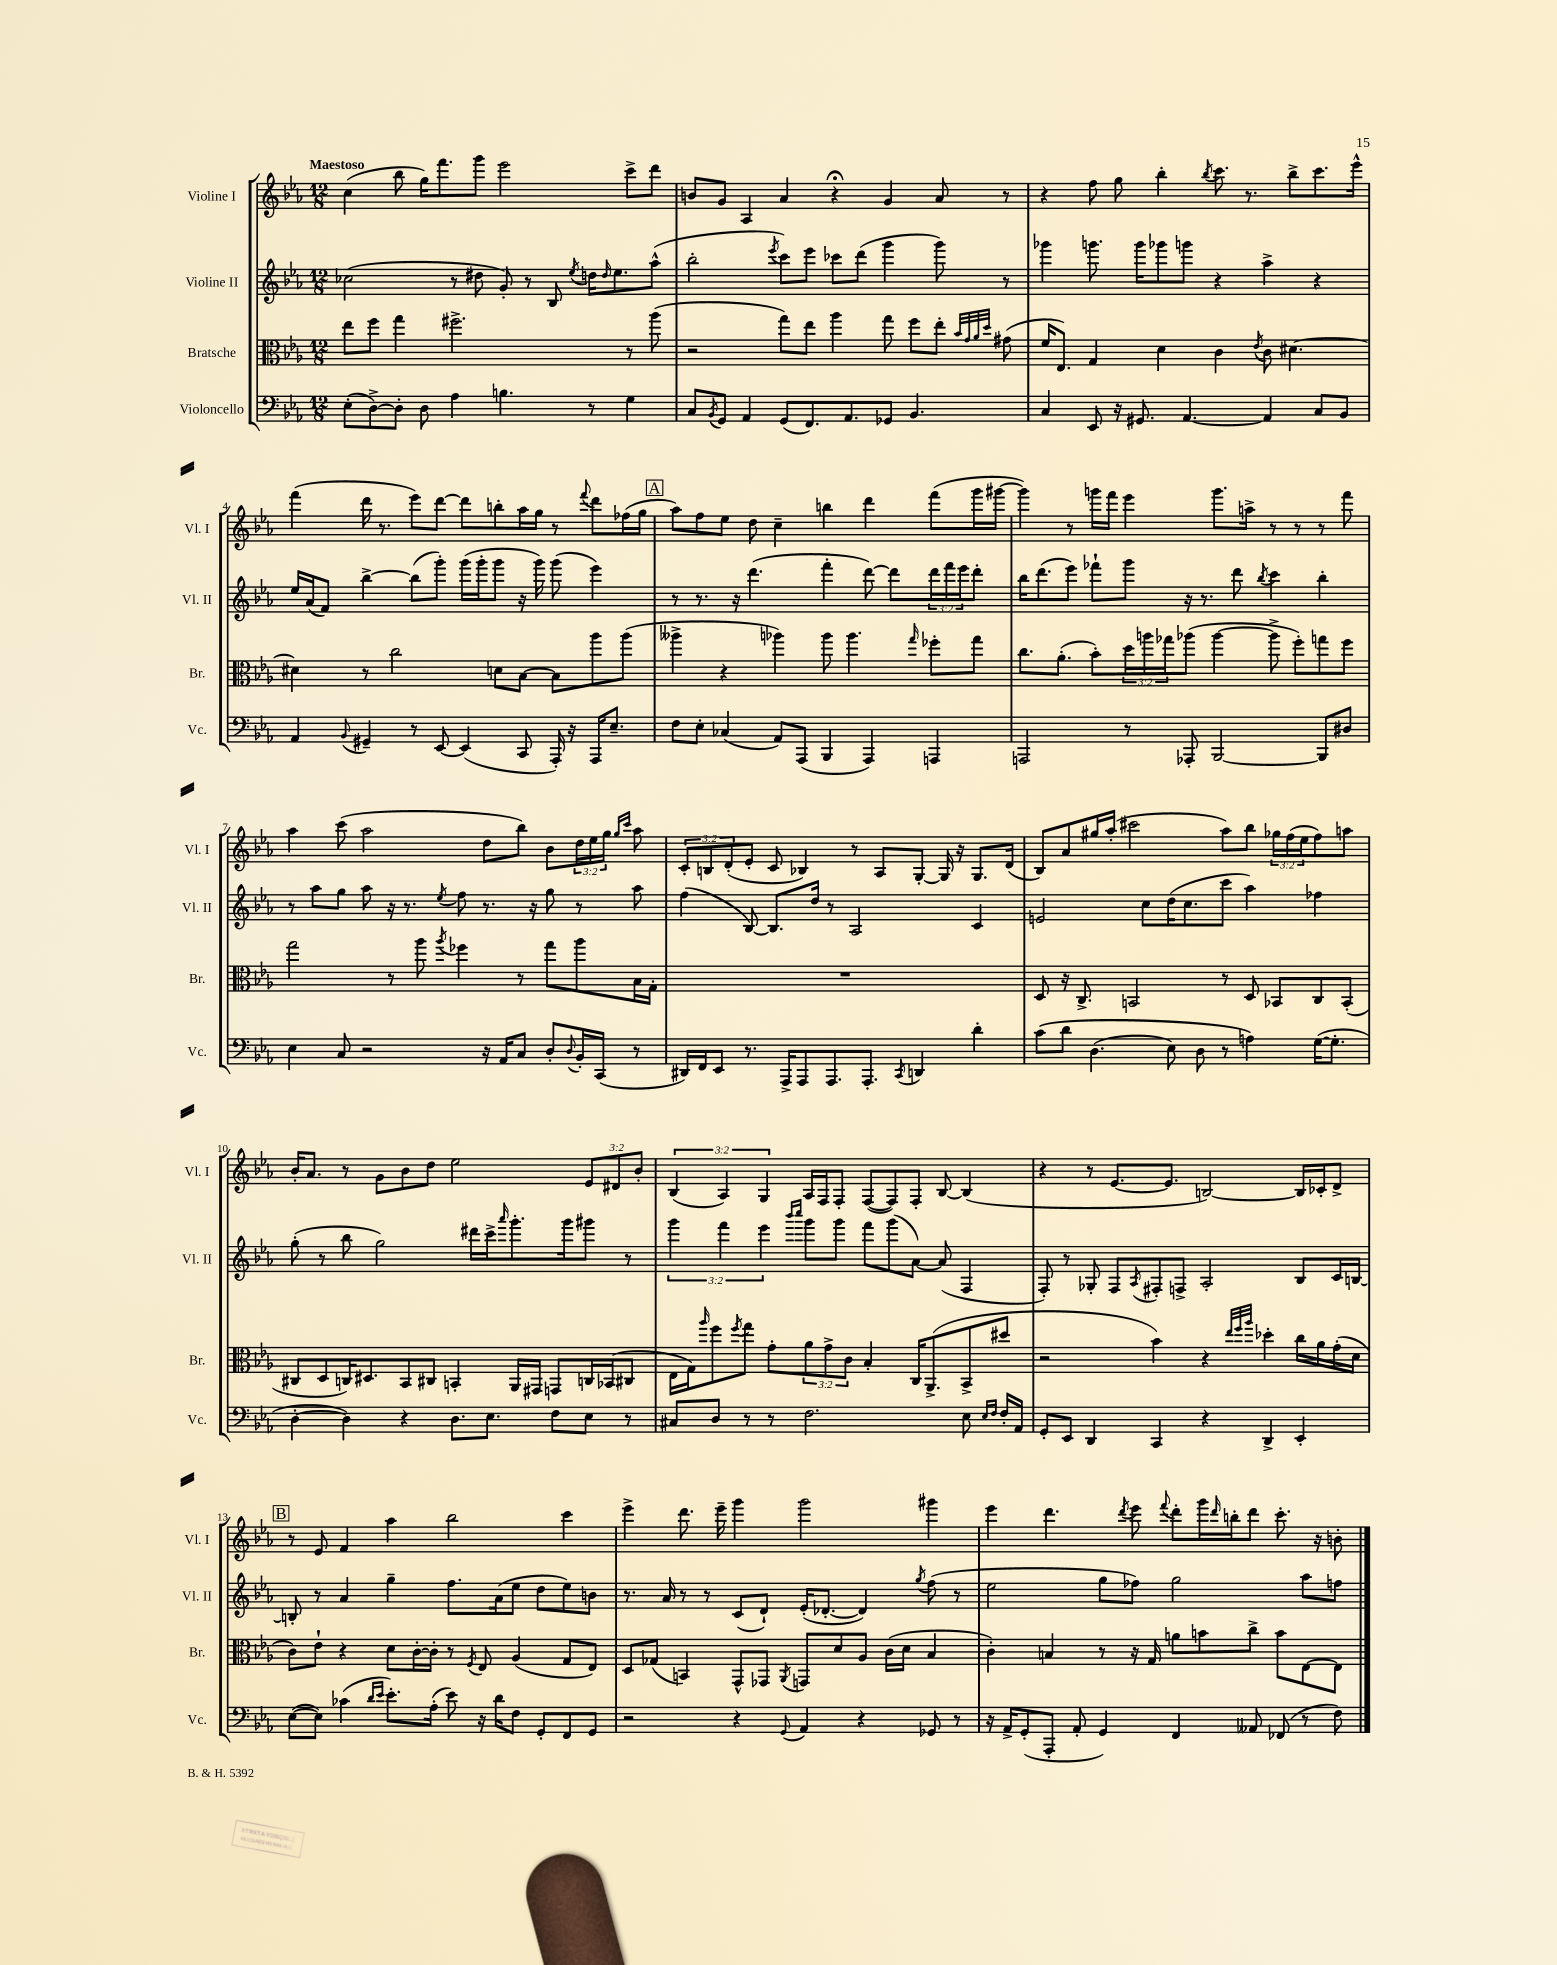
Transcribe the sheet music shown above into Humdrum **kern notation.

**kern	**kern	**kern	**kern
*staff4	*staff3	*staff2	*staff1
*clefF4	*clefC3	*clefG2	*clefG2
*k[b-e-a-]	*k[b-e-a-]	*k[b-e-a-]	*k[b-e-a-]
*M12/8	*M12/8	*M12/8	*M12/8
(8E-'	8ee-	(2cc-	(4cc
[8D^)	8ff	.	.
8D']	4gg	.	8bb-
8D	.	.	16gg)
.	.	.	8.fff
4A-	2.ff#^	8r	.
.	.	8dd#	8ggg
4.B	.	8g')	2eee-
.	.	8r	.
.	.	8B-	.
.	.	8qee-	.
8r	.	16dd	.
.	.	16qqdd	.
.	.	8.ee-	.
4G	8r	.	8ccc^
.	(8aa-	(8aa-^^	8ddd
=	=	=	=
8C	2r	2bb-'	8b
8qBB-	.	.	.
8GG	.	.	8g
4AA-	.	.	4A-
.	.	8qeee-	.
(8GG	8gg)	8ccc)	4a-
8.FF)	8ee-	8eee-	.
.	4aa-	8ccc-	4r;
8.AA-	.	.	.
.	.	(8ddd	.
8GG-	8gg	4ggg	4g
4.BB-	8ff	.	.
.	8ee-'	8ggg)	8a-
.	32qqb-	.	.
.	32qqg	.	.
.	32qqa-	.	.
.	32qqdd	.	.
.	(8g#	8r	8r
=	=	=	=
4C	16f	4ggg-	4r
.	8.E-)	.	.
8EE-	4G	8.ggg	8ff
16r	.	.	8gg
8.GG#	.	16ggg	.
.	4d	8ggg-	4bb-'
[4.AA-	.	8ggg	.
.	.	.	8qbb-
.	4c	4r	8.ccc
.	.	.	8.r
.	8qe-	.	.
4AA-]	8c	4aa-^	.
.	[4.d#	.	8bb-^
8C	.	4r	8.ccc
8BB-	.	.	.
.	.	.	16eee-^^
=	=	=	=
4AA-	4d#]	16ee-	(4fff
.	.	(16a-	.
.	.	8f)	.
8qqBB-	.	.	.
4GG#~	8r	[4bb-^	16ddd
.	.	.	8.r
.	2cc	.	.
8r	.	(8bb-]	8eee-)
[8EE-	.	8ggg')	[8ddd
(4EE-]	.	(16ggg	8ddd]
.	.	16ggg'	.
.	8d	8ggg	8bb'
8CC	[8B-	16r	16aa-
.	.	16ggg)	16gg
16AAA-')	8B-]	(8ggg	8r
16r	.	.	.
.	.	.	8qqfff
16AAA-	8aa-	4eee-)	8ddd
8.E-~	.	.	.
.	(8aa-	.	(16ff-
.	.	.	16gg
=	=	=	=
8F	4aa--^	8r	8aa-)
8E-'	.	8.r	8ff
(4C-	4r	.	8ee-
.	.	16r	.
.	.	(4.ddd	8dd
8AA-)	4aa-)	.	4cc~
(8AAA-	.	.	.
4BBB-	8aa-	4fff'	4bb
.	4.aa-	.	.
4AAA-)	.	[8ddd)	4ddd
.	.	8ddd]	.
.	16qqgg	.	.
4AAA	8ff-'	24ddd	(8fff
.	.	24fff	.
.	.	24eee-	.
.	8gg	8ddd'	16ggg
.	.	.	[16ggg#
=	=	=	=
2AAA	8.cc	16bb-	4ggg#])
.	.	(8.ddd	.
.	(8.a-'	.	.
.	.	8eee-)	8r
.	8b-')	8fff-`	16ggg
.	.	.	16fff
8r	24dd	8ggg	4eee-
.	24aa	.	.
.	24gg-	.	.
8AAA-'	(8aa-	16r	.
.	.	8.r	.
[2BBB-	[4aa-	.	8.ggg
.	.	8ddd	.
.	.	.	16aa^
.	.	8qbb-	.
.	8aa-^]	4ccc	8r
.	8ff')	.	8r
8BBB-]	8gg	4bb-'	8r
8D#	8ff	.	8fff
=	=	=	=
4E-	2gg	8r	4aa-
.	.	8aa-	.
8C	.	8gg	(8ccc
2r	.	8aa-	2aa-
.	8r	16r	.
.	.	8.r	.
.	8aa-	.	.
.	8qaa-	8qee-	.
.	4ff-	8ff	.
16r	.	8.r	8dd
16AA-	.	.	.
8C	8r	.	8bb-)
.	.	16r	.
8D'	8gg	8gg	8b-
8qqD	.	.	.
16BB-'	8aa-	8r	24dd
.	.	.	24ee-
(16CC	.	.	.
.	.	.	24gg
.	.	.	16qqgg
.	.	.	16qqccc
8r	16B-	8aa-	8aa-
.	16G'	.	.
=	=	=	=
16DD#)	1.r	(4ff	12c'
16FF	.	.	.
.	.	.	12B
8EE-	.	.	.
.	.	.	(12d'
8.r	.	[8B-)	8e-'
.	.	8.B-]	8c
16AAA-^	.	.	.
8AAA-	.	.	4B-)
.	.	16dd	.
8.AAA-	.	8r	.
.	.	2A-	8r
8.AAA-'	.	.	.
.	.	.	8A-
8qCC	.	.	.
4DD	.	.	[8G'
.	.	.	16G]
.	.	.	16r
4d'	.	4c	8.G
.	.	.	(16d
=	=	=	=
&(8c	8D	2e	8B-)
8d	16r	.	8a-
.	8.C^	.	.
(4.D	.	.	16gg#
.	.	.	(16aa-'
.	2BB	.	2ccc#
.	.	8cc	.
8E-)	.	(16dd	.
.	.	8.cc	.
8D	.	.	.
8r	8r	8ccc	8aa-)
4A&)	8D	4aa-)	8bb-
.	8BB-	.	24gg-
.	.	.	(24ff
.	.	.	24ee-
([16G	8C	4ff-	8ff)
8.G']	.	.	.
.	(8BB-'	.	8aa
=	=	=	=
[4D'	8C#	(8gg'	16b-'
.	.	.	8.a-
.	8D	8r	.
4D])	16C)	8bb-	8r
.	8.D#	.	.
.	.	2gg)	8g
4r	8BB-	.	8b-
.	8C#	.	8dd
8.D	4BB'	.	2ee-
.	.	16ddd#	.
8.E-	.	16ccc^	.
.	.	16qqaaa-	.
.	16AA-	8.ggg'	.
.	16GG#	.	.
8F	8GG	.	.
.	.	16ggg	.
8E-	16C	8ggg#	12e-
.	(16BB-	.	.
.	.	.	12d#
8r	8C#	8r	.
.	.	.	12b-'
=	=	=	=
8C#	16E-	6ggg	(6B-
.	16G)	.	.
.	16qqaa-	.	.
8D	8ff	.	.
.	.	6fff	6A-)
.	8qff	.	.
8r	8gg	.	.
.	.	6eee-	6G
8r	8g'	.	.
.	.	16qqbbb-	.
.	.	16qqcccc	.
2.F	12a-	8ggg	16A-
.	.	.	16F
.	12g^	.	.
.	.	8ggg	8F'
.	12c	.	.
.	4B-'	8fff	([8F
.	.	(8ggg	8F])
.	16C	[8a-)	8F'
.	(8.AA-^	.	.
.	.	(8a-]	[8B-
8E-	8BB-^	4F	(4B-]
16qqE-	.	.	.
16qqF	.	.	.
16F'	8dd#	.	.
16AA-	.	.	.
=	=	=	=
8GG'	2r	8F')	4r
8EE-	.	8r	.
4DD	.	8G-'	8r
.	.	8F	[8.e-
.	.	8qA-	.
4CC	4b-)	8F#'	.
.	.	.	8.e-]
.	.	8F^	.
4r	4r	2A-'	[2B)
.	32qqee-	.	.
.	32qqff	.	.
.	32qqaa-	.	.
4DD^	4dd-'	.	.
4EE-'	16cc	8B-	16B]
.	16a-	.	16c-'
.	(16g'	16c	8d^
.	16d	[16B	.
=	=	=	=
([8E-	8c)	8B']	8r
8E-])	8e-`	8r	8e-
(4c-	4r	4a-	4f
16qqd	.	.	.
16qqe-	.	.	.
8.e-')	8d	4gg~	4aa-
.	[16c'	.	.
(16A-'	16c']	.	.
8e-)	8r	8.ff	2bb-
.	8qF	.	.
16r	8E-	.	.
16d	.	(16a-	.
8F	(4A-	8ee-	.
8GG'	.	8dd	.
8FF	8G	8ee-)	4ccc
8GG	8E-)	8b	.
=	=	=	=
2r	8D	8.r	4eee-^
.	(8G-	.	.
.	.	16a-	.
.	4BB)	8r	8.ddd
.	.	8r	.
.	.	.	16eee-~
4r	8GG^^	(8c	4ggg
.	8GG-	8d`)	.
8qqGG	8qAA-	.	.
4AA-	8GG	(16e-'	2ggg
.	.	[8.d-'	.
.	8d	.	.
4r	8A-	4d-])	.
.	(16c	.	.
.	16d	.	.
.	.	8qgg	.
8GG-	4B-	(8ff	4ggg#
8r	.	8r	.
=	=	=	=
16r	4c')	2ee-	4eee-
16AA-^	.	.	.
(8GG'	.	.	.
8AAA-'	4B	.	4.ddd
8AA-'	.	.	.
4GG)	8r	8gg	.
.	.	.	8qddd
.	16r	8ff-)	8eee-
.	16G	.	.
.	.	.	8qqfff
4FF	8a	2gg	8ddd'
.	8b	.	16ggg
.	.	.	16qqddd
.	.	.	16bb'
8AA--	8cc^	.	8ddd
(8FF-	8b	.	8.ccc'
8r	[8E-	8aa-	.
.	.	.	16r
8F)	8E-]	8ff	8b'
==	==	==	==
*-	*-	*-	*-
